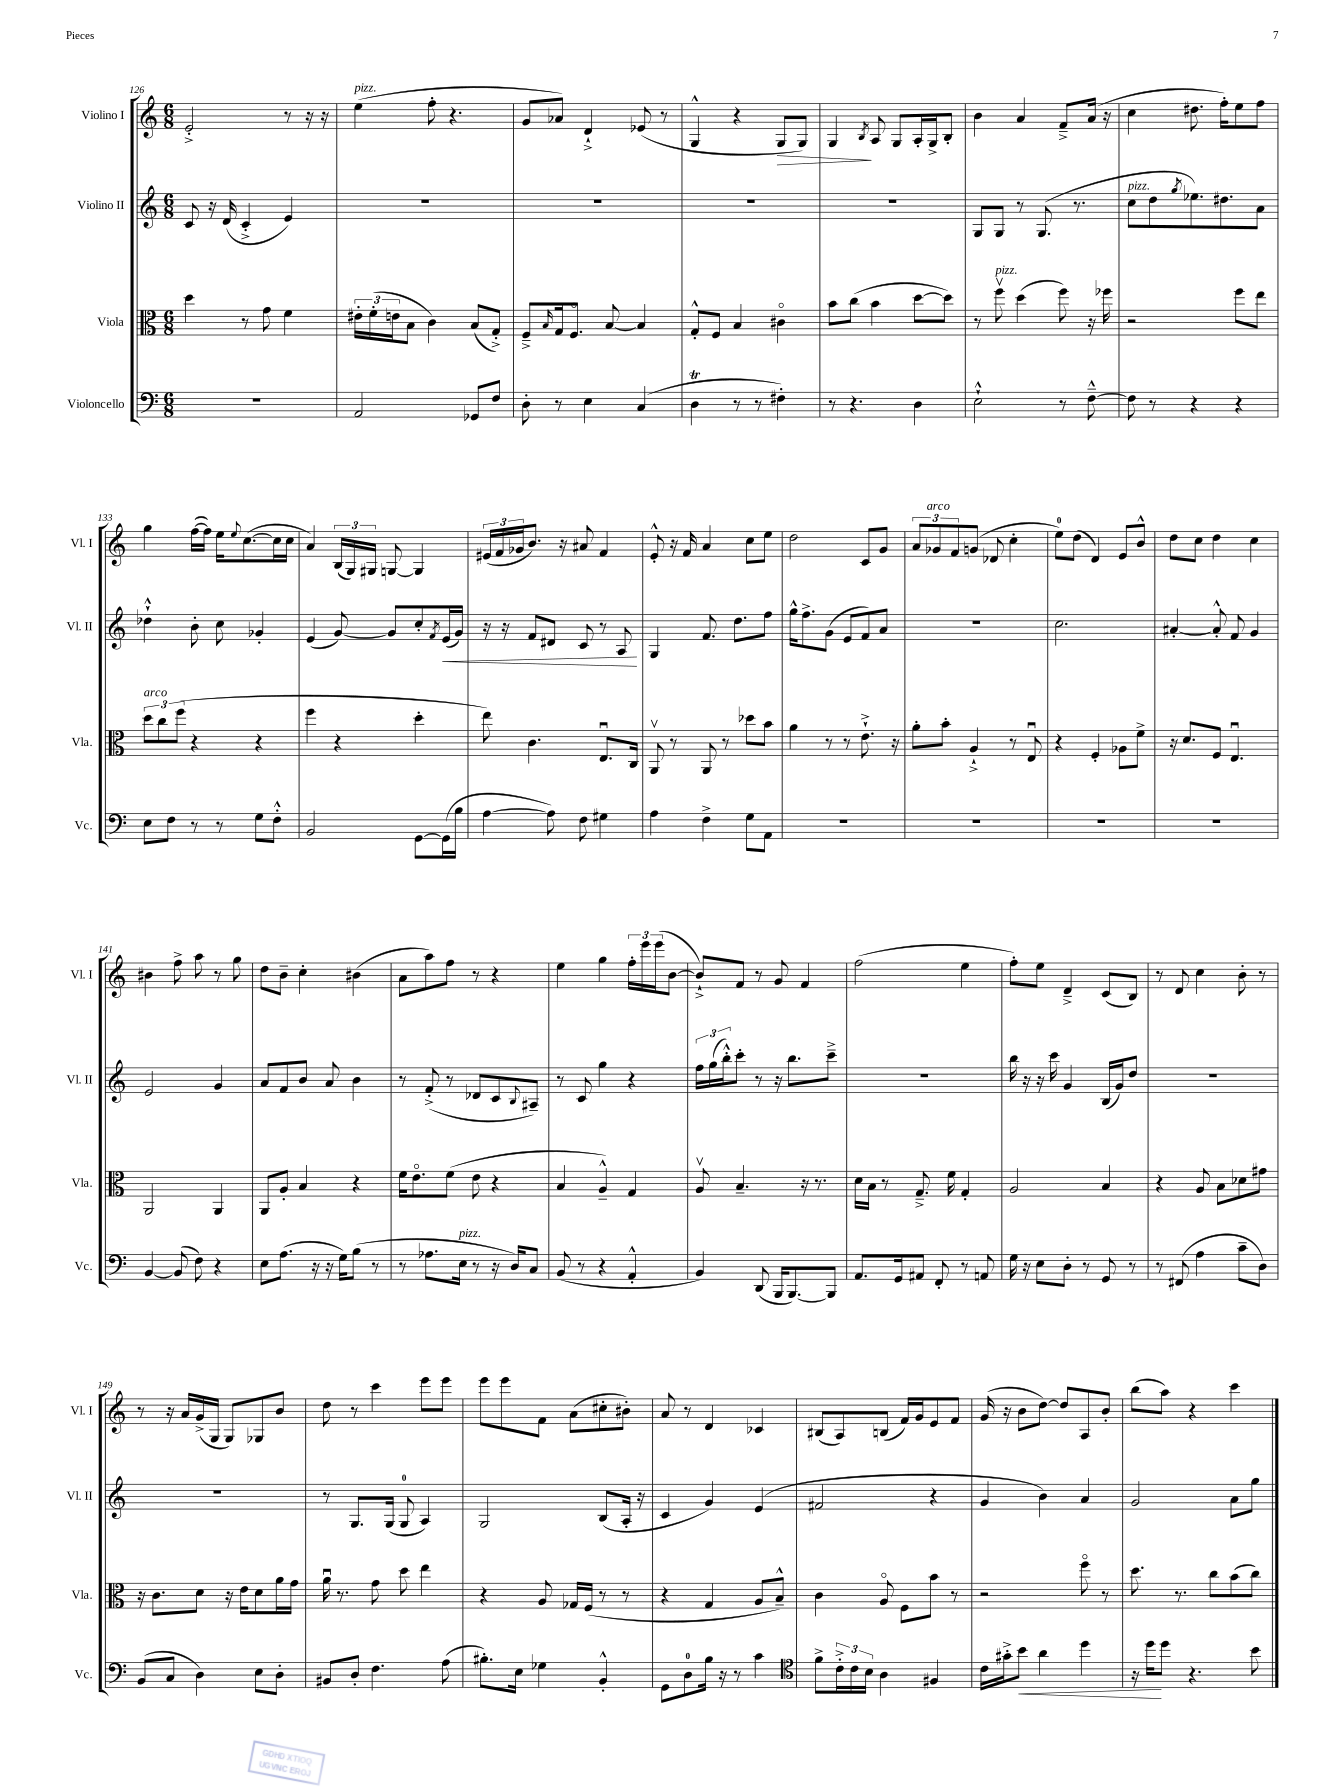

**kern	**kern	**kern	**kern
*staff4	*staff3	*staff2	*staff1
*clefF4	*clefC3	*clefG2	*clefG2
*k[]	*k[]	*k[]	*k[]
*M6/8	*M6/8	*M6/8	*M6/8
2.r	4dd\	8c/	2e'^/
.	.	16r	.
.	.	(16d/	.
.	8r	4c'^/	.
.	8g\	.	.
.	4f\	4e/)	8r
.	.	.	16r
.	.	.	16r
=	=	=	=
2AA/	24e#'\LL	2.r	(4ee\
.	(24f'\	.	.
.	24e\J	.	.
.	8B\J	.	.
.	4c\)	.	8ff'\
.	.	.	4.r
8GG-/L	(8B/L	.	.
8F/J	8G'^/J)	.	.
=	=	=	=
8D'\	8F~^/L	2.r	8g/L
.	16qqB/	.	.
8r	16G/k	.	8a-/J)
.	8.Fo/J	.	.
4E\	.	.	4d`^/
.	[8B/	.	.
(4C/	4B/]	.	(8e-/
.	.	.	8r
=	=	=	=
4D\	8G'^^/L	2.r	4G^^/
.	8F/J	.	.
8r	4B/	.	4r
8r	.	.	.
4F#'\)	4c#o\	.	8G/L
.	.	.	8G/J)
=	=	=	=
8r	8b\L	2.r	4G/
4.r	(8cc\J	.	.
.	.	.	8qB/
.	4b\	.	8A/
.	.	.	8G/L
4D\	[8dd\L	.	16A'/L
.	.	.	16G^/J
.	8dd\]J)	.	8B'/J
=	=	=	=
2E`^^\	8r	8G/L	4b\
.	8ffv\	8G/J	.
.	(4dd\	8r	4a/
.	.	(8.G/	.
8r	8ff\)	.	8f~^/L
.	.	8.r	.
[8F~^^\	16r	.	(16a/Jk
.	16ff-\	.	16r
=	=	=	=
8F\]	2r	8cc\L	4cc\
8r	.	8dd\	.
.	.	8qgg/	.
4r	.	8.ee-\)	8.dd#\
.	.	8.dd#\	16ff'\LK)
4r	8ff\L	.	8ee\
.	8ee\J	8a\J	8ff\J
=	=	=	=
8E\L	12dd\L	4dd-`^^\	4gg\
.	12cc\	.	.
8F\J	.	.	.
.	(12ff\J	.	.
8r	4r	8b'\	([16ff\LL
.	.	.	16ff\]JJ)
8r	.	8cc\	16ee\LK
.	.	.	8qqee/
.	.	.	([8.cc\
8G\L	4r	4g-'/	.
8F'^^\J	.	.	16cc\]L
.	.	.	16cc\JJ
=	=	=	=
2BB/	4ff\	(4e/	4a/)
.	4r	[8g/)	(24B/LL
.	.	.	24G/)
.	.	.	24G#/JJ
.	.	8g/]L	[8G/
[8GG\L	4dd'\	8cc'/	4G/]
.	.	8qf/	.
(16GG\]L	.	(16e/L	.
16B\JJ	.	16g/JJ)	.
=	=	=	=
[4A\	8ee\)	16r	(24e#/LL
.	.	.	24f/
.	.	16r	.
.	.	.	24g-/J
.	4.c\	8f/L	8.b/J)
8A\])	.	8d#/J	.
.	.	.	16r
8F\	.	8c/	8a#/
4G#\	8.Eu/L	8r	4f/
.	.	8A/	.
.	16C/Jk	.	.
=	=	=	=
4A\	8AAv/	4G/	8e'^^/
.	8r	.	16r
.	.	.	16f/
4F^\	8AA/	8.f/	4a/
.	8r	.	.
.	.	8.dd\L	.
8G\L	8dd-\L	.	8cc\L
8AA\J	8b\J	8ff\J	8ee\J
=	=	=	=
2.r	4a\	16gg^^\LK	2dd\
.	.	8.ff^\	.
.	8r	(8g\J	.
.	8r	8e/L	.
.	8.e`^\	8f/)	8c/L
.	.	8a/J	8g/J
.	16r	.	.
=	=	=	=
2.r	8a'\L	2.r	12a/L
.	.	.	12g-/
.	8b'\J	.	.
.	.	.	12f/
.	4A`^/	.	(8g/J
.	.	.	8d-/
.	8r	.	4cc'\
.	8Eu/	.	.
=	=	=	=
2.r	4r	2.cc\	8ee\L)
.	.	.	(8dd\J
.	4F'/	.	4d/)
.	8A-\L	.	8e/L
.	8f^\J	.	8b^^/J
=	=	=	=
2.r	16r	[4a#'/	8dd\L
.	8.d/L	.	.
.	.	.	8cc\J
.	8F/J	8a#'^^/]	4dd\
.	4.Eu/	8f/	.
.	.	4g/	4cc\
=	=	=	=
[4BB/	2AA/	2e/	4b#\
(8BB/]	.	.	8ff^\
8F\)	.	.	8aa\
4r	4AA/	4g/	8r
.	.	.	8gg\
=	=	=	=
8E\L	8AA/L	8a/L	8dd\L
(8.A\J	8A'/J	8f/	8b~\J
.	4B/	8b/J	4cc'\
16r	.	.	.
16r	.	8a/	.
16G\LK)	.	.	.
(8B\J	4r	4b\	(4b#\
8r	.	.	.
=	=	=	=
8r	16f\LK	8r	8a\L
.	8.eo\	.	.
8.A-\L	.	(8f'^/	8aa\)
.	(8f\J	8r	8ff\J
16E\Jk	.	.	.
8r	8e\	8d-/L	8r
16r	4r	8c/	4r
16D/LK)	.	.	.
.	.	8qqB/	.
8C/J	.	8A#~/J)	.
=	=	=	=
(8BB/	4B/	8r	4ee\
8r	.	8c/	.
4r	4A~^^/)	4gg\	4gg\
4AA'^^/	4G/	4r	24ff'\LL
.	.	.	24eee\
.	.	.	(24eee\J
.	.	.	[8b\J
=	=	=	=
4BB/)	8Av/	24ff\LL	8b`^/]L)
.	.	(24gg\	.
.	.	24bb'^^\J)	.
.	4.B~/	8ccc'\J	8f/J
(8DD/	.	8r	8r
16BBB/LK	.	16r	8g/
[8.BBB/)	.	8.bb\L	.
.	16r	.	4f/
.	8.r	.	.
8BBB/]J	.	8ccc~^\J	.
=	=	=	=
8.AA/L	16d\LL	2.r	(2ff\
.	16B\JJ	.	.
.	8r	.	.
16GG/k	.	.	.
8AA#/J	8.G~^/	.	.
8FF'/	.	.	.
.	16f\	.	.
8r	4G'/	.	4ee\
8AA/	.	.	.
=	=	=	=
16G\	2A/	16bb\	8ff'\L)
16r	.	16r	.
8E\L	.	16r	8ee\J
.	.	16ccc\	.
8D'\J	.	4g/	4d~^/
8r	.	.	.
8GG/	4B/	(16B/LL	(8c/L
.	.	16g/J)	.
8r	.	8dd/J	8B/J)
=	=	=	=
8r	4r	2.r	8r
(8FF#/	.	.	8d/
4A\	8A/	.	4cc\
.	8B\L	.	.
8c~\L	8d-\	.	8b'\
8D\J)	8g#\J	.	8r
=	=	=	=
(8BB/L	16r	2.r	8r
.	8.c\L	.	.
8C/J	.	.	16r
.	.	.	16a/LL
4D\)	8d\J	.	(16g^/
.	.	.	16G/JJ
.	16r	.	8G/L)
.	16e\LK	.	.
8E\L	8d\	.	8G-/
8D'\J	16a\L	.	8b/J
.	16g\JJ	.	.
=	=	=	=
8BB#/L	16au\	8r	8dd\
.	8.r	.	.
8D'/J	.	8.G/L	8r
4.F\	8g\	.	4ccc\
.	.	(16G/Jk	.
.	8dd\	8G/	.
.	4ee\	4A/)	8eee\L
(8A\	.	.	8eee\J
=	=	=	=
8.B#'\L)	4r	2G/	8eee\L
.	.	.	8eee\
16E\Jk	.	.	.
4G-\	8A/	.	8f\J
.	16G-/LL	.	(8a\L
.	(16F/JJ	.	.
4BB'^^/	8r	(8B/L	8cc#'\
.	8r	16A'/Jk	8b#'\J)
.	.	16r	.
=	=	=	=
8GG\L	4r	4c/	8a/
8D\	.	.	8r
16B\Jk	4G/	4g/)	4d/
16r	.	.	.
8r	.	.	.
4c\	8A/L	(4e/	4c-/
.	8B~^^/J)	.	.
=	=	=	=
*clefC4	*	*	*
8f^\L	4c\	2f#/	(8B#/L
24c'^\L	.	.	8A/)
24c\	.	.	.
24B\JJ	.	.	.
4A\	8Ao/	.	(8B/J
.	8F\L	.	16f/LL)
.	.	.	16g/J
4F#/	8b\J	4r	8e/
.	8r	.	8f/J
=	=	=	=
16c\LL	2r	4g/	(16g/
16g#'^\J	.	.	16r
8b\J	.	.	8b\L
4a\	.	4b\)	[8dd\J)
.	.	.	8dd/]L
4dd\	8ffo\	4a/	8A/
.	8r	.	8b'/J
=	=	=	=
16r	8.dd\	2g/	(8bb\L
16dd\LK	.	.	.
8dd\J	.	.	8aa\J)
.	8.r	.	.
4.r	.	.	4r
.	8cc\L	.	.
.	(8b\	8a\L	4ccc\
8b\	8cc\J)	8gg\J	.
==	==	==	==
*-	*-	*-	*-
